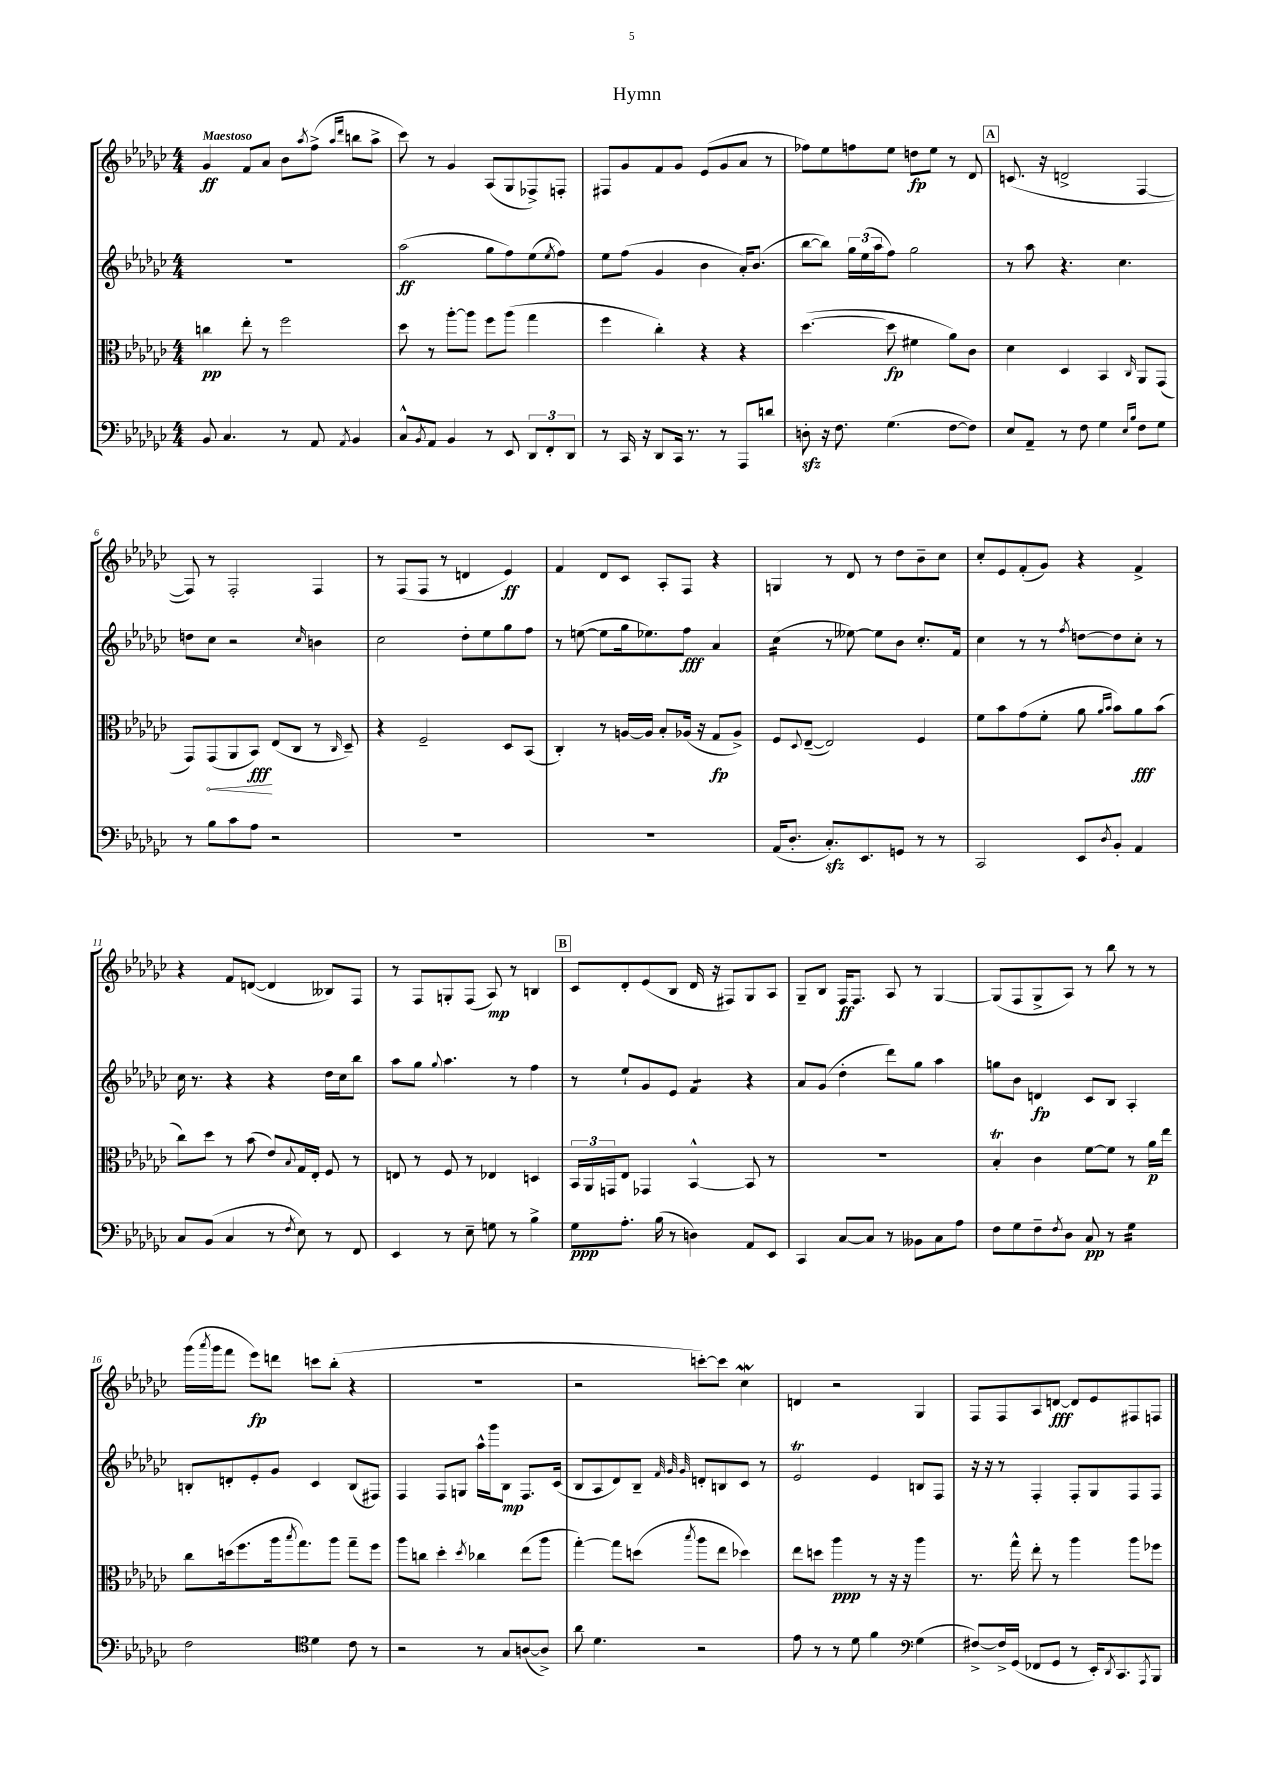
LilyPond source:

\header { title = "Hymn" }
<<
\new StaffGroup <<
\new Staff = "s0" {
    \clef treble \key ges \major \numericTimeSignature \time 4/4 \tempo "Maestoso"
    ges'4\ff f'8 aes'8 bes'8 \acciaccatura { aes''8 } f''8->( \grace { aes''16 des'''16 } b''8 aes''8-> |
    ces'''8) r8 ges'4 aes8( ges8 fes8->) f8-. |
    fis8 ges'8 f'8 ges'8 ees'8( ges'8 aes'8 r8 |
    fes''8) ees''8 f''8 ees''8 d''8\fp ees''8 r8 des'8 |
    \mark \markup { \box "A" } c'8.( r16 d'2-> f4~ |
    f8) r8 f2-. f4 |
    r8 f8( f8 r8 d'4 ees'4\ff) |
    f'4 des'8 ces'8 aes8-. f8 r4 |
    g4 r8 des'8 r8 des''8 bes'8-- ces''8 |
    ces''8-. ees'8 f'8-.( ges'8) r4 f'4-> |
    r4 f'8 d'8~( d'4 beses8) f8 |
    r8 f8 g8-. f8( aes8\mp) r8 b4 |
    \mark \markup { \box "B" } ces'8 des'8-. ees'8( bes8 des'16 r16 fis8) ges8 aes8 |
    ges8-- bes8 f16\ff f8. aes8 r8 ges4~ |
    ges8( f8 ges8-> aes8) r8 bes''8 r8 r8 |
    ges'''16( \acciaccatura { aes'''8 } ges'''16 f'''8 ees'''8\fp) d'''8 c'''8 bes''8-.( r4 |
    R1 |
    r2 c'''8~-.) c'''8 ces''4\mordent |
    d'4 r2 ges4 |
    f8 f8 aes8 d'8~\fff d'8 ees'8 fis8 f8 \bar "|." |
}
\new Staff = "s1" {
    \clef treble \key ges \major \numericTimeSignature \time 4/4
    R1 |
    aes''2\ff( ges''8 f''8) ees''8( \acciaccatura { ees''8 } f''8) |
    ees''8 f''8( ges'4 bes'4 aes'16-.) bes'8.( |
    bes''8~ bes''8) \tuplet 3/2 { ges''16 ees''16( aes''16 } f''8) ges''2 |
    \mark \markup { \box "A" } r8 aes''8 r4. ces''4. |
    d''8 ces''8 r2 \grace { ces''16 } b'4 |
    ces''2 des''8-. ees''8 ges''8 f''8 |
    r8 e''8~( e''8 ges''16 ees''8.) f''8\fff aes'4 |
    ces''4:16( r8 eeses''8~) eeses''8 bes'8 ces''8.-. f'16 |
    ces''4 r8 r8 \acciaccatura { f''8 } d''8~ d''8 ces''8-. r8 |
    ces''16 r8. r4 r4 des''16 ces''16 bes''8 |
    aes''8 ges''8 \appoggiatura { ges''8 } aes''4. r8 f''4 |
    \mark \markup { \box "B" } r8 ees''8-! ges'8 ees'8 f'4:8 r4 |
    aes'8 ges'8( des''4-. des'''8) ges''8 aes''4 |
    g''8 bes'8 d'4\fp ces'8 bes8 aes4-. |
    b8-. d'8-. ees'8-. ges'8 ces'4 b8( fis8) |
    f4 f8 g8 aes''16-^ ges'''16 bes8\mp f8. ces'16( |
    bes8 aes8 des'8) bes8-- \grace { f'32 ges'32 ges'32 } d'8-. b8 ces'8 r8 |
    ees'2\trill ees'4 b8 f8 |
    r16 r16 r8 f4-. f8-. ges8 f8 f8 \bar "|." |
}
\new Staff = "s2" {
    \clef alto \key ges \major \numericTimeSignature \time 4/4
    c''4\pp ees''8-. r8 f''2 |
    des''8 r8 aes''8~-. aes''8 f''8 aes''8( ges''4 |
    f''4 ces''4-.) r4 r4 |
    des''4.~( des''8\fp fis'4 aes'8) ces'8 |
    \mark \markup { \box "A" } des'4 des4 bes,4 \grace { ces16 } aes,8 ges,8( |
    ges,8) \once \override Hairpin.circled-tip = ##t ges,8\<( aes,8 bes,8\fff\!) ees8( ces8 r8 \grace { ces16 } des8--) |
    r4 f2-- des8 bes,8( |
    ces4-.) r8 a16~ a16 bes8-. aes16( r16 ges8\fp aes8->) |
    f8 \appoggiatura { des8 } ees8~--( ees2) f4 |
    f'8 bes'8 ges'8( f'8-. aes'8 \grace { aes'16 bes'16 } bes'8) aes'8\fff bes'8( |
    ces''8) des''8 r8 bes'8( ees'8) \appoggiatura { bes8 } ges16 ees16-. f8 r8 |
    e8 r8 f8 r8 ees4 d4 |
    \mark \markup { \box "B" } \tuplet 3/2 { bes,16 aes,16 g,16 } ees8 ges,4 bes,4~-^ bes,8 r8 |
    R1 |
    bes4-.\trill ces'4 f'8~ f'8 r8 aes'16\p ees''16 |
    ces''8 d''16( f''8. aes''16 \acciaccatura { bes''8 } ges''8.) aes''8 ges''8-- f''8 |
    aes''8 c''8 des''4-. \acciaccatura { des''8 } ces''4 ees''8( aes''8 |
    ges''4~-.) ges''8 d''8( \acciaccatura { bes''8 } aes''8 ees''8 des''4) |
    ees''8 d''8 aes''4\ppp r8 r16 r16 aes''4 |
    r8. ges''16-^ ees''8-. r8 aes''4 aes''8 fes''8 \bar "|." |
}
\new Staff = "s3" {
    \clef bass \key ges \major \numericTimeSignature \time 4/4
    bes,8 ces4. r8 aes,8 \acciaccatura { aes,8 } bes,4 |
    ces8-^ \acciaccatura { bes,8 } aes,8 bes,4 r8 ees,8 \tuplet 3/2 { des,8 f,8-. des,8 } |
    r8 ces,16 r16 des,8 ces,16 r8. r8 aes,,8 d'8 |
    d8-.\sfz r16 f8. ges4.( f8~ f8) |
    \mark \markup { \box "A" } ees8 aes,8-- r8 f8 ges4 \grace { ees16 bes16 } f8 ges8 |
    r8 bes8 ces'8 aes8 r2 |
    R1 |
    R1 |
    aes,16( des8.-. ces8.-.\sfz) ees,8. g,8 r8 r8 |
    ces,2 ees,8 \acciaccatura { des8 } bes,8-. aes,4 |
    ces8 bes,8( ces4 r8 \acciaccatura { f8 } ees8) r8 f,8 |
    ees,4 r8 ees8-- g8 r8 bes4-> |
    \mark \markup { \box "B" } ges8\ppp aes8.-. bes16( r8 d4) aes,8 ees,8 |
    ces,4 ces8~ ces8 r8 beses,8 ces8 aes8 |
    f8 ges8 f8-- \acciaccatura { f8 } des8 ces8\pp r8 ges4:16 |
    f2 \clef tenor des'4 ces'8 r8 |
    r2 r8 ges8 a8~( a8->) |
    aes'8 des'4. r2 |
    ees'8 r8 r8 des'8 f'4 \clef bass ges4( |
    fis8~->) fis16-> ges,16( fes,8 ges,8 r8 ees,16-.) \acciaccatura { des,8 } ces,8. \acciaccatura { aes,,8 } bes,,8 \bar "|." |
}
>>
>>
